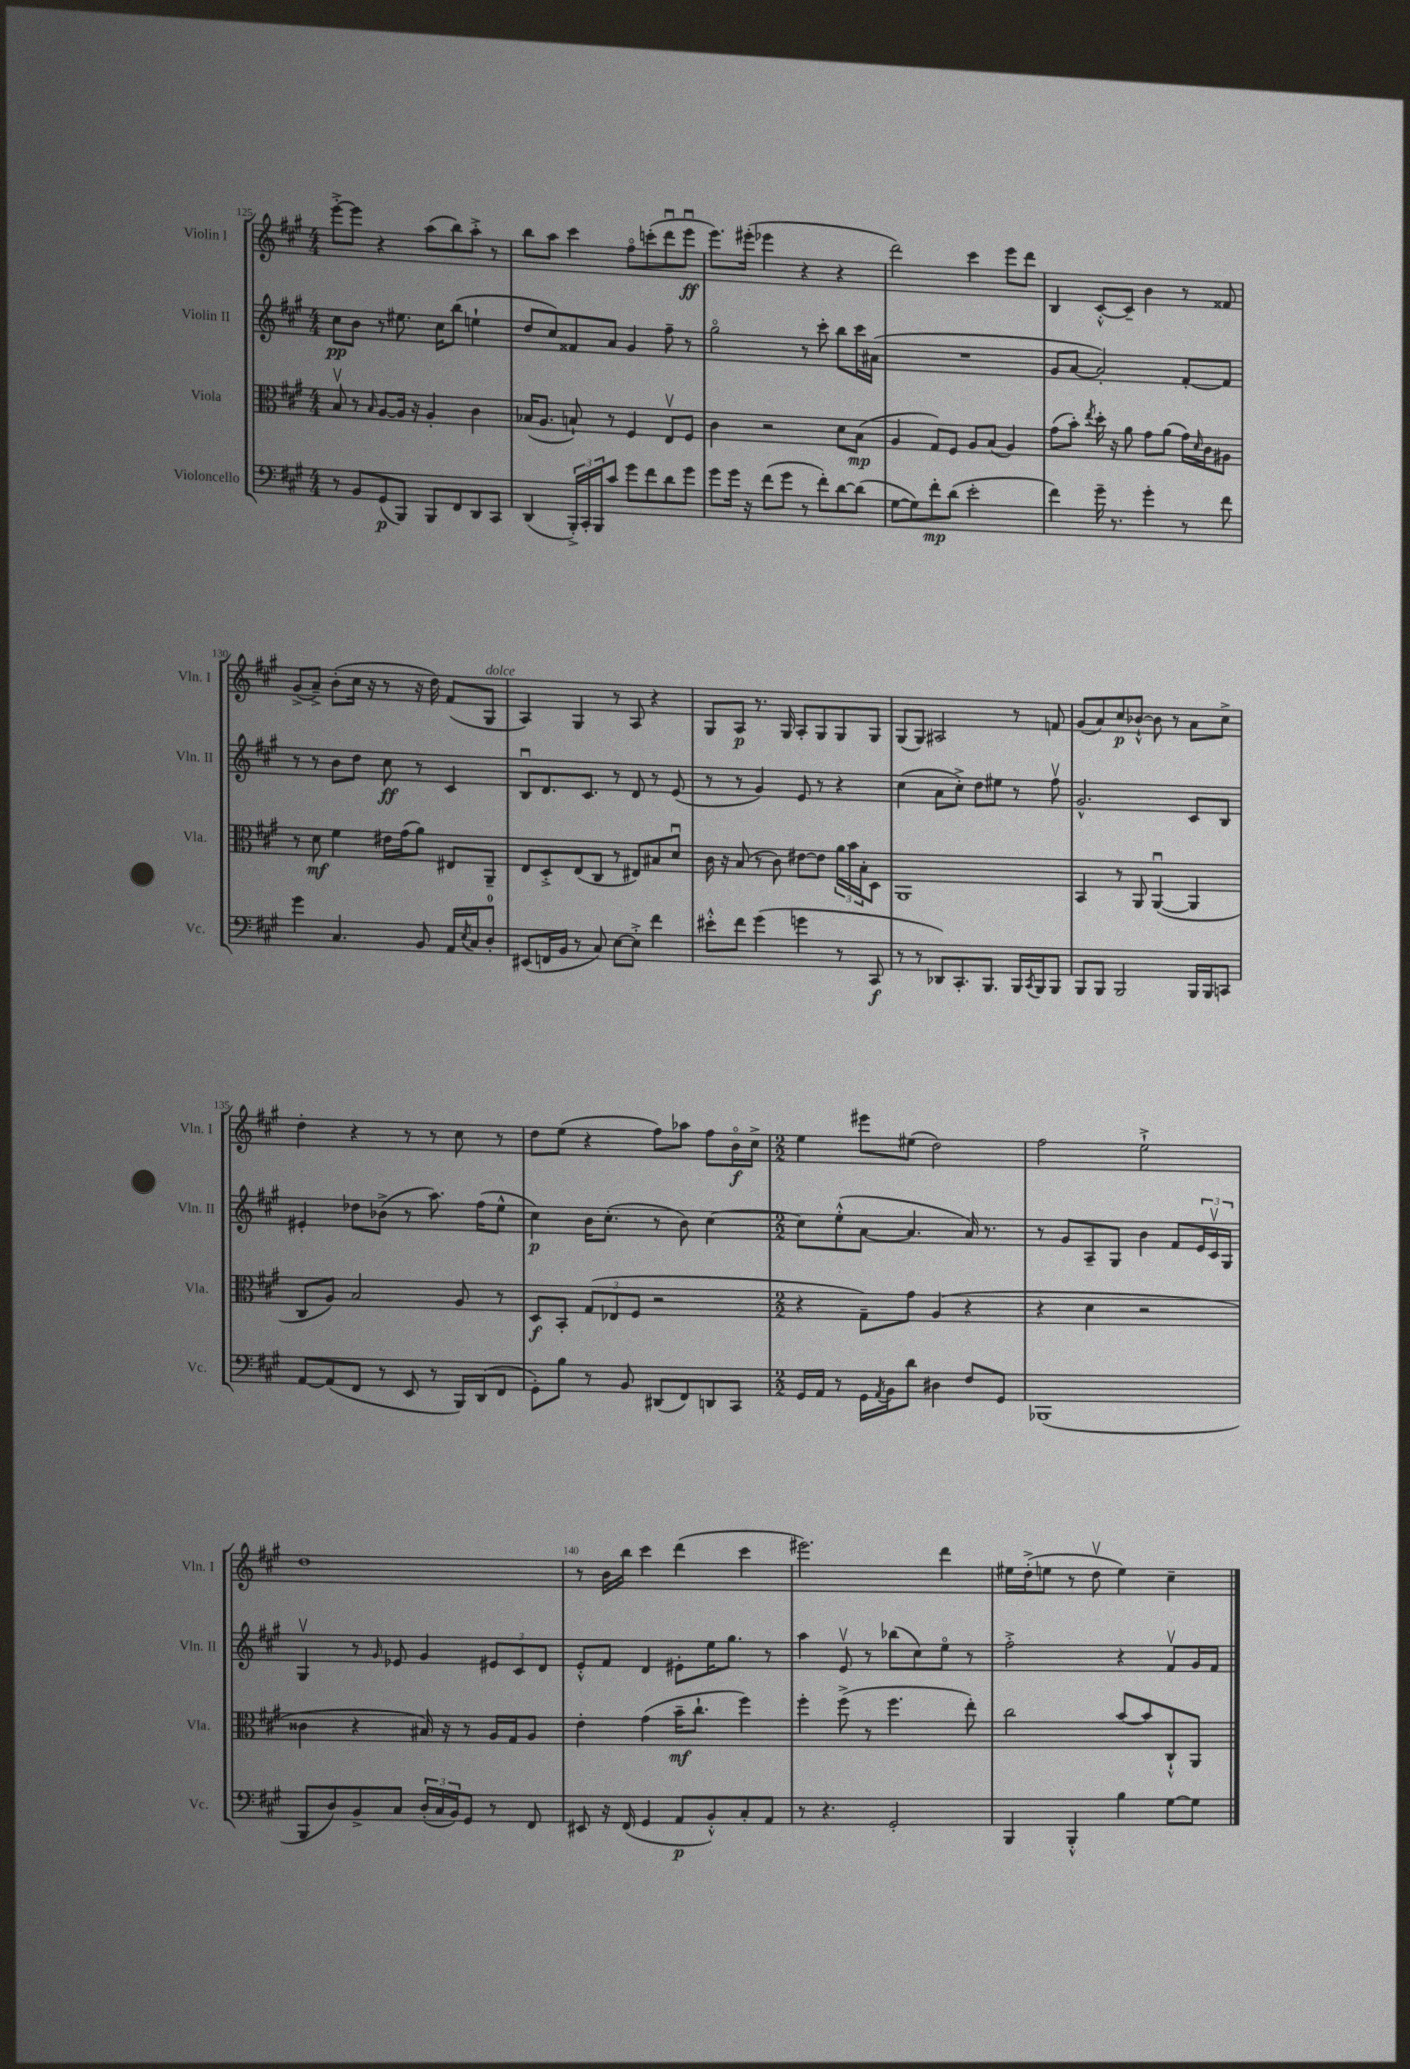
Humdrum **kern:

**kern	**kern	**kern	**kern
*staff4	*staff3	*staff2	*staff1
*clefF4	*clefC3	*clefG2	*clefG2
*k[f#c#g#]	*k[f#c#g#]	*k[f#c#g#]	*k[f#c#g#]
*M4/4	*M4/4	*M4/4	*M4/4
8r	8Bv	8cc#	[8eee'^
8BB	8r	8b	8eee]
.	16qqB	.	.
(8GG#	[8A	8r	4r
8BBB)	16A]	8.ee#	.
.	16r	.	.
8BBB	4A'	.	(8aa
.	.	16cc#	.
8FF#	.	(8bb	8bb)
8DD	4c#	4ee`	8aa'^
8CC#	.	.	8r
=	=	=	=
(4DD	(16B-	8dd	8bb
.	8.A	.	.
.	.	8cc#)	8aa
24BBB'^)	8B`)	8f##	4ccc#
24CC#'	.	.	.
24BBB	.	.	.
8c#	8r	8a	.
8g#	4F#	4g#	8ff#o
8f#	.	.	(8ccc'
8d	8Ev	8ff#~	8dddu
8g#	8F#	8r	8eeeu
=	=	=	=
8g#	4c#	2gg#o	8.eee)
16g#	.	.	.
16r	.	.	(16eee#'
(8f#	2r	.	4eee-
8g#	.	.	.
8r	.	8r	4r
8f#')	.	8ccc#'	.
[8d	8d	8bb	4r
(8d]	(8B	16ccc#	.
.	.	(16a#	.
=	=	=	=
[8G#	4A	1r	2ddd)
8G#])	.	.	.
8f#'	8G#)	.	.
(8d	8F#	.	.
2e'	8A	.	4ccc#
.	(8B	.	.
.	4A)	.	8eee
.	.	.	8ddd
=	=	=	=
4f#)	(8g#	8g#	4B
.	8b')	[8a	.
.	8qee	.	.
16g#~	16dd'	2a'])	[8c#'^^
8.r	16r	.	.
.	8a	.	8c#~]
4g#'	8g#	.	4b
.	(8a	.	.
8r	16g#)	[8f#'	8r
.	16qqd	.	.
.	16c#	.	.
8f#	8A#	8f#]	8f##
=	=	=	=
4g#	8r	8r	(8g#^
.	8d	8r	8a~^)
4.C#	4f#	8b	(8b'
.	.	8dd	16cc#
.	.	.	16r
.	16e#	8cc#	8r
.	(16g#	.	.
8BB	8a)	8r	16r
.	.	.	16dd)
16AA	8E#	4c#	(8f#
8qE	.	.	.
16C#	.	.	.
8D'	8AA~	.	8G#
=	=	=	=
(8EE#	8E	8Bu	4A)
16FF	8D'^	8.d	.
16BB	.	.	.
8r	(8E	.	4G#
.	.	8.c#	.
8C#)	8C#	.	.
[8E	8r	8r	8r
8E'^]	8E#)	8d	8A
4f#	8B#	8r	4r
.	8du	(8e	.
=	=	=	=
8e#'^^	16c#	8r	8G#
.	16r	.	.
8f#	(8B	8r	8A
(4g#	8r	4g#)	8.r
.	8c#)	.	.
.	.	.	16G#
4g	[8e#	8e	8A'
.	8e#]	8r	8G#
8r	24a	4r	8G#
.	24b	.	.
.	24B'	.	.
8CC#	8D	.	8G#
=	=	=	=
8r	1AA	(4cc#	(8G#
8r	.	.	8G#)
8DD-)	.	8a	2A#
8.CC#'	.	8cc#'^)	.
.	.	8dd	.
8.BBB	.	.	.
.	.	8ee#	.
16BBB	.	8r	8r
8qCC#	.	.	.
16BBB	.	.	.
8BBB	.	8ff#v	8f
=	=	=	=
8BBB	4BB	2.g#^^	(8g#
8BBB	.	.	8a)
2BBB	8r	.	8cc#
.	8AA	.	[8b-`^^
.	([4AAu	.	8b-]
.	.	.	8r
16BBB	4AA]	8c#	8a
16BBB	.	.	.
8CC	.	8B	8cc#^
=	=	=	=
[8AA	8C#	4e#'	4dd'
(8AA]	8A)	.	.
8FF#	2B	8dd-	4r
8r	.	(8b-^	.
8EE	.	8r	8r
8r	.	8.aa)	8r
16BBB)	8A	.	8cc#
(16DD	.	(16ff#	.
8FF#	8r	8ee^^	8r
=	=	=	=
8GG#')	8D	4cc#)	8dd
8B	8BB'	.	(8ee
8r	(12G#	16b	4r
.	.	(8.cc#'	.
.	12E-	.	.
8BB	.	.	.
.	12F#	.	.
(8DD#	2r	8r	8ff#)
8FF#)	.	8b)	8aa-
8DD	.	[4cc#	8ff#
8CC#	.	.	16bo
.	.	.	16cc#^
=	=	=	=
*M2/2	*M2/2	*M2/2	*M2/2
16GG#	4r	8cc#]	4ee
16AA	.	.	.
8r	.	(8ee'^^	.
16GG#	8G#~)	[8a	8eee#
8qAA	.	.	.
16BB	.	.	.
8d	8g#	4.a]	(8ee#
4D#	(4A	.	2dd)
8F#	4r	16a)	.
.	.	8.r	.
8GG#	.	.	.
=	=	=	=
(1BBB-	4r	8r	2ff#
.	.	8g#	.
.	4d	8A~	.
.	.	8G#	.
.	2r	4b	2ee`^
.	.	8f#	.
.	.	24e	.
.	.	24c#v	.
.	.	24G#	.
=	=	=	=
8BBB	4c##	4G#v	1dd
8D)	.	.	.
8BB^	4r	8r	.
.	.	16qqg#	.
8C#	.	8e-	.
(24D'	16B#)	4g#	.
24C#	.	.	.
.	16r	.	.
24BB)	.	.	.
8GG#	8r	.	.
8r	16A	12e#	.
.	16G#	.	.
.	.	12c#	.
8FF#	8A	.	.
.	.	12d	.
=	=	=	=
8EE#	4e'	8e'^^	8r
16r	.	8f#	16b
(16FF#	.	.	16bb
4GG#	(4g#	4d	4ccc#
8AA	16b~	8e#'	(4ddd
.	8.cc#`	.	.
8BB'^^)	.	16ee	.
.	.	8.gg#	.
8C#'	4ff#)	.	4ccc#
8AA	.	8r	.
=	=	=	=
8r	4ff#'	4aa	2.eee#)
4.r	.	.	.
.	(8ff#^	8ev	.
.	8r	8r	.
2GG#'	4.ff#	(8bb-	.
.	.	8cc#)	.
.	.	8eeo	4ddd
.	8ee')	8r	.
=	=	=	=
4BBB	2cc#	2ff#'^	16ee#
.	.	.	(16dd'^
.	.	.	8ee
4BBB'^^	.	.	8r
.	.	.	8ddv
4B	[8b	4r	4ee)
.	8b]	.	.
[8G#	8C#`^^	8f#v	4cc#~
8G#]	8AA	16g#	.
.	.	16f#	.
==	==	==	==
*-	*-	*-	*-
